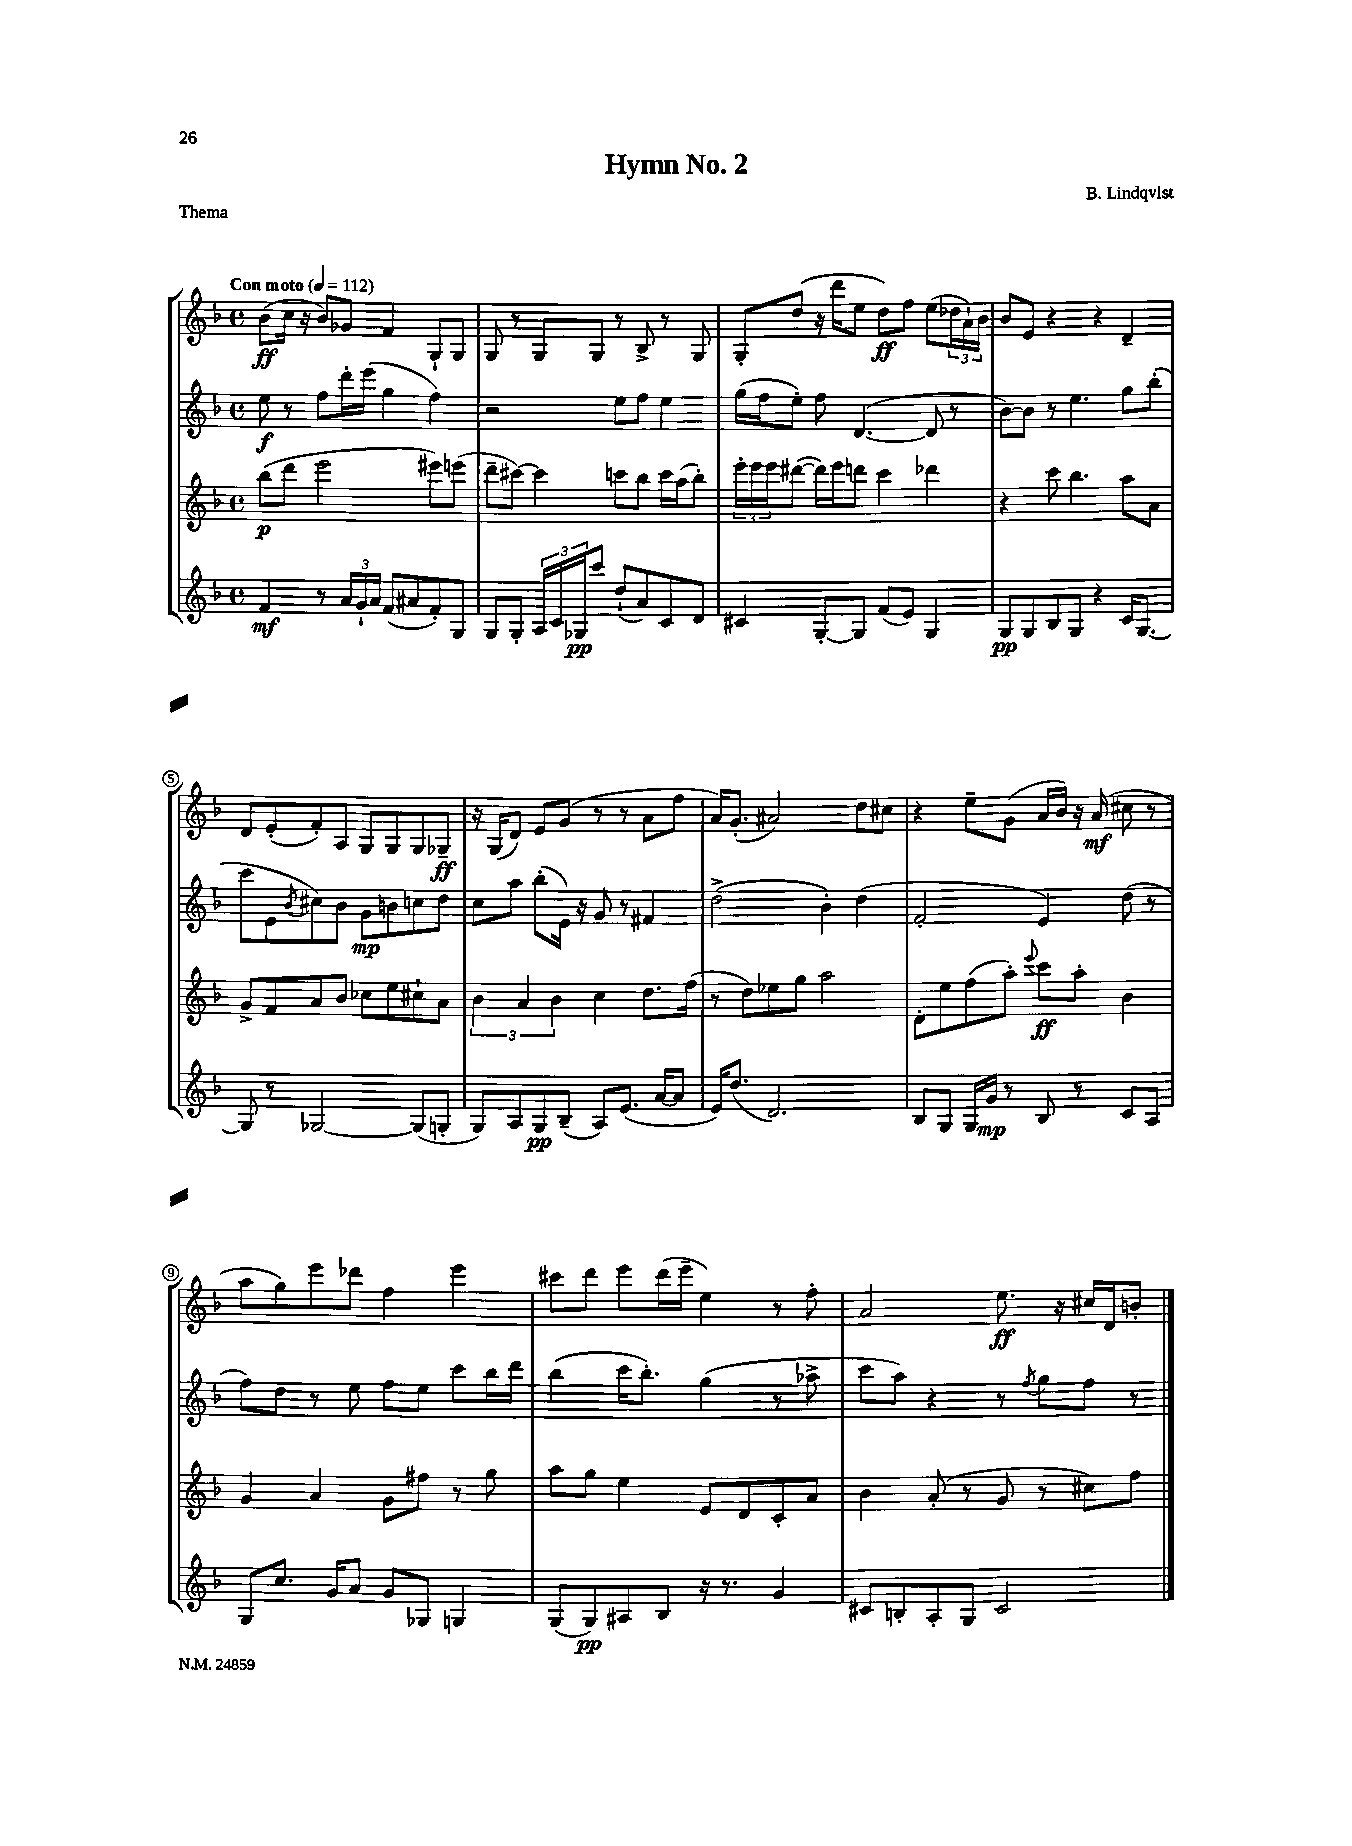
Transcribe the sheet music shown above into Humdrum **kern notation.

**kern	**kern	**kern	**kern
*staff4	*staff3	*staff2	*staff1
*clefG2	*clefG2	*clefG2	*clefG2
*k[b-]	*k[b-]	*k[b-]	*k[b-]
*M4/4	*M4/4	*M4/4	*M4/4
*met(c)	*met(c)	*met(c)	*met(c)
*MM112	*MM112	*MM112	*MM112
4f/	(8bb-\L	8ee\	(8b-\L
.	8ddd\J	8r	16cc\Jk
.	.	.	16r
8r	2eee\	8ff\L	8b-/L)
24a/LL	.	16ddd'\L	8g-/J
24g`/	.	.	.
.	.	(16eee\JJ	.
24a/JJ	.	.	.
(8f/L	.	4gg\	4f/
8a#/	.	.	.
8f'/)	8eee#\L)	4ff\)	8G`/L
8G/J	(8eee\J	.	8G/J
=	=	=	=
8G/L	8ddd~\L	2r	8G/
8G'/J	[8ccc#\J)	.	8r
24A/LL	4ccc#\]	.	8G/L
24c/	.	.	.
24G-/J	.	.	.
8ccc/J	.	.	8G/J
(8dd`/L	8ccc\L	8ee\L	8r
8a/)	8bb-\J	8ff\J	8B-^/
8c/	16ccc\LL	4ee\	8r
.	(16aa\J	.	.
8d/J	8bb-'\J)	.	8G/
=	=	=	=
4c#/	24eee'\LL	(16gg\LL	8G'/L
.	24eee\	.	.
.	.	16ff\J	.
.	24eee\J	.	.
.	([8ddd#\J	8ee'\J)	(8dd/J
[8G'/L	16ddd#\]LL)	8ff\	16r
.	16eee\J	.	16ddd\LK
8G/]J	8ddd\J	([4.d/	8ee\J
(8f/L	4ccc\	.	8dd\L)
8e/J)	.	.	8ff\J
4G/	4ddd-\	8d/]	(8ee\L
.	.	8r	24dd-\L
.	.	.	24a`\)
.	.	.	24b-\JJ
=	=	=	=
8G/L	4r	[8b-\L)	8b-/L
8G/	.	8b-\]J	8e/J
8B-/	8ccc\	8r	4r
8G/J	4.bb-\	4.ee\	.
4r	.	.	4r
16c/LK	8aa\L	8gg\L	4d~/
[8.G/J	.	.	.
.	8a\J	(8bb-'\J	.
=	=	=	=
8G/]	8g^/L	8ccc\L	8d/L
8r	8f/	8e\	(8e'/
.	.	8qb-/	.
[2G-/	8a/	8cc#\)	8f'/)
.	8b-/J	8b-\J	8A/J
.	8cc-\L	8g\L	8G/L
.	8ee\	8b\	8G/
(8G-/]L	8cc#`\	8cc\	8G/
8G'/J	8a\J	8dd\J	8G-~/J
=	=	=	=
8G/L)	6b-\	8cc\L	16r
.	.	.	(16G/LK
8A/	.	8aa\J	8d/J)
.	6a/	.	.
8G/	.	(8bb-'\L	8e/L
.	6b-\	.	.
(8B-~/J	.	16e\Jk)	(8g/J
.	.	16r	.
8A/L)	4cc\	8g/	8r
(8.e/J	.	8r	8r
.	8.dd\L	4f#/	8a\L
[16a/LK	.	.	.
8a/]J	.	.	8ff\J
.	(16ff\Jk	.	.
=	=	=	=
16e/LK)	8r	(2dd^\	16a/LK)
(8.dd/J	.	.	(8.g'/J
.	8dd\L)	.	.
2.d/)	8ee-\	.	2a#/)
.	8gg\J	.	.
.	2aa\	4b-'\)	.
.	.	(4dd\	8dd\L
.	.	.	8cc#\J
=	=	=	=
8B-/L	8d'\L	2f'/	4r
8G/J	8ee\	.	.
16G/LL	(8ff\	.	8ee~\L
16g/JJ	.	.	.
8r	8aa'\J)	.	(8g\J
.	8qqeee/	.	.
8B-/	8ccc\L	4e/)	16a/LL
.	.	.	16b-/JJ)
8r	8aa'\J	.	16r
.	.	.	(16a/
8c/L	4b-\	(8dd\	8cc#\
8A/J	.	8r	8r
=	=	=	=
8G/L	4g/	8ff\L)	8aa\L
8.cc/J	.	8dd\J	8gg\)
.	4a/	8r	8eee\
16g/LK	.	.	.
8a/J	.	8ee\	8ddd-\J
8g/L	8g\L	8ff\L	4ff\
8G-/J	8ff#\J	8ee\J	.
4G/	8r	8ccc\L	4eee\
.	8gg\	16bb-\L	.
.	.	16ddd\JJ	.
=	=	=	=
(8G/L	8aa\L	(4bb-\	8ccc#\L
8G/)	8gg\J	.	8ddd\J
8A#/	4ee\	16ccc\LK	8eee\L
.	.	8.bb-'\J)	.
8B-/J	.	.	(16ddd\L
.	.	.	16eee~\JJ
16r	8e/L	(4gg\	4ee\)
8.r	.	.	.
.	8d/	.	.
4g/	8c'/	8r	8r
.	8a/J	8aa-^\	8ff'\
=	=	=	=
8c#/L	4b-\	8ccc\L	2a/
8B'/	.	8aa\J)	.
8A'/	(8a'/	4r	.
8G/J	8r	.	.
2c#/	8g/	8r	8.ee\
.	.	8qff/	.
.	8r	8gg\L	.
.	.	.	16r
.	8cc#\L)	8ff\J	16cc#/LL
.	.	.	16d/J
.	8ff\J	8r	8b'/J
==	==	==	==
*-	*-	*-	*-
